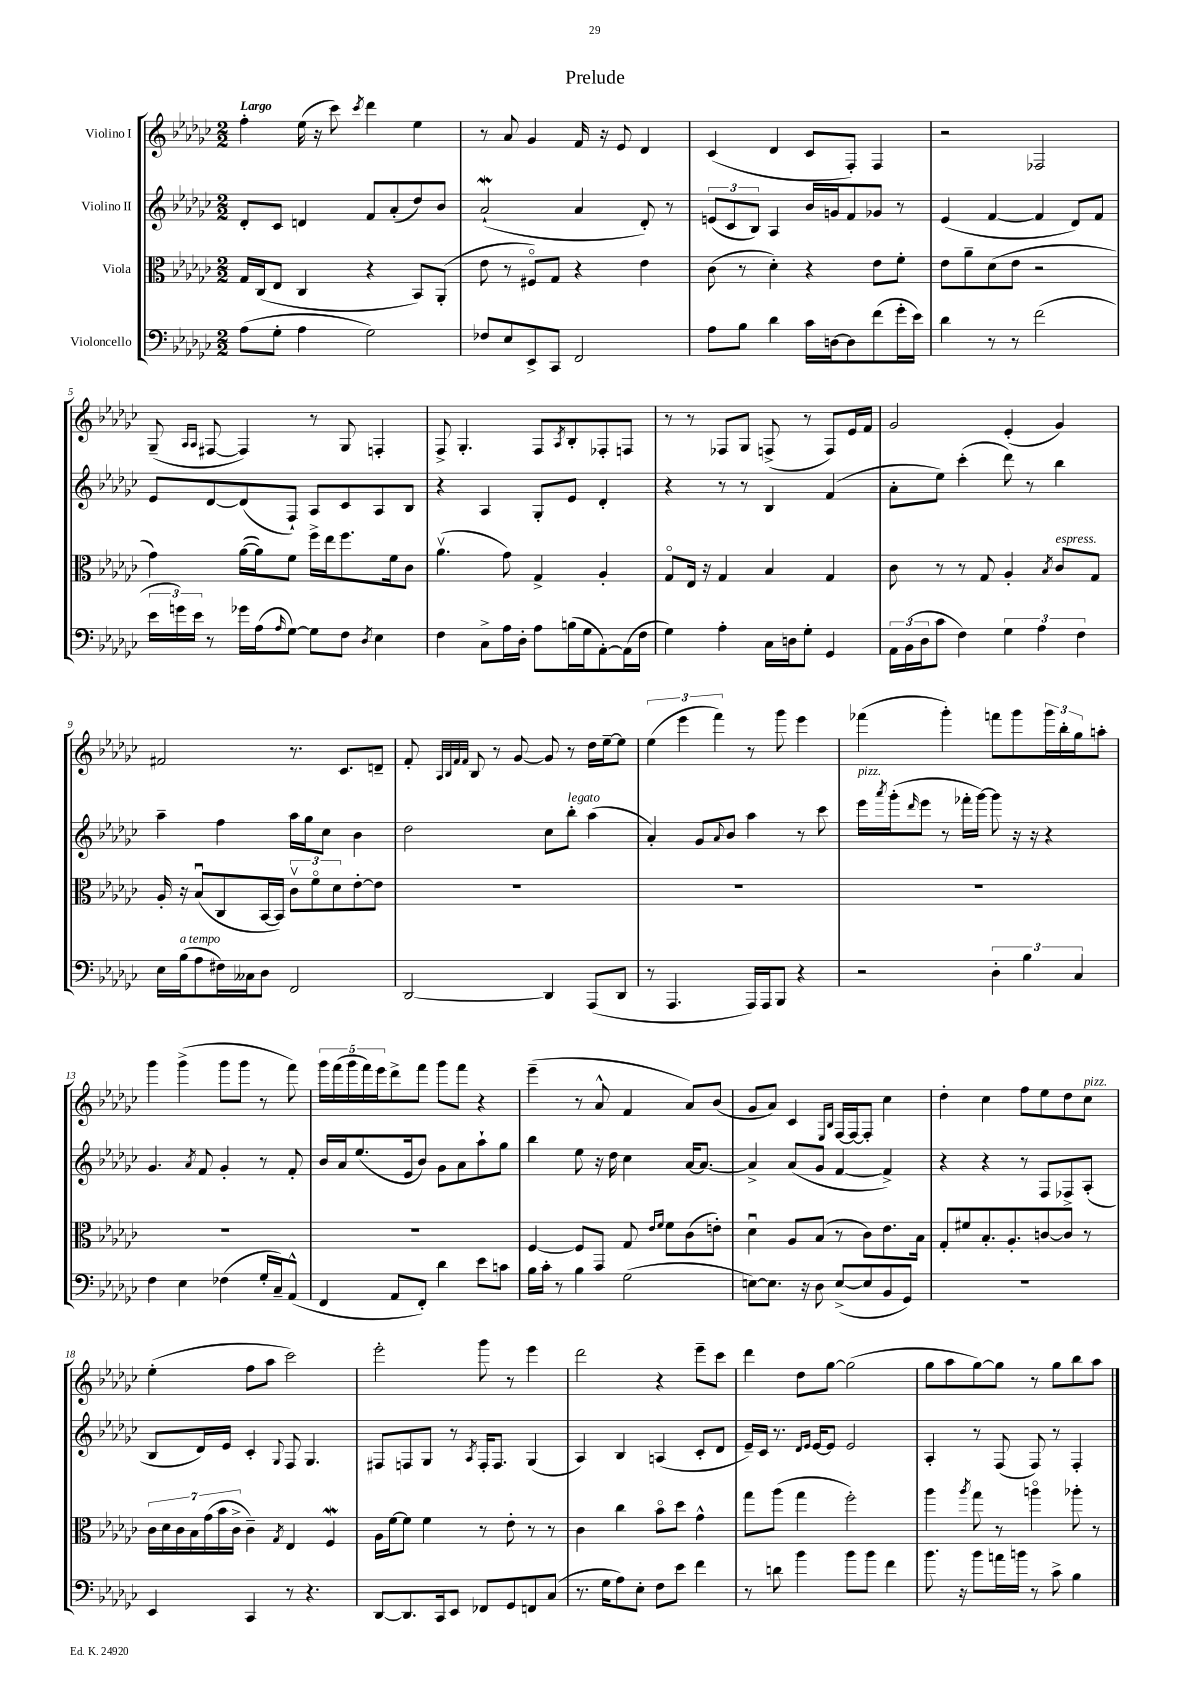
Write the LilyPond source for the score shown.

\header { title = "Prelude" }
<<
\new StaffGroup <<
\new Staff = "s0" \with { instrumentName = "Violino I" } {
    \clef treble \key ges \major \numericTimeSignature \time 2/2 \tempo "Largo"
    f''4-. ees''16( r16 ces'''8) \acciaccatura { ces'''8 } des'''4 ees''4 |
    r8 aes'8 ges'4 f'16 r16 ees'8 des'4 |
    ces'4( des'4 ces'8 f8-.) f4 |
    r2 fes2 |
    ges8--( \grace { aes16 aes16 } fis8~ fis4) r8 ges8 f4-. |
    f8-> ges4.-. f8 \acciaccatura { aes8 } bes8-. fes8-. f8 |
    r8 r8 fes8 ges8 f8->( r8 f8) ees'16 f'16 |
    ges'2 ees'4-.( ges'4) |
    fis'2 r8. ces'8. d'8-- |
    f'8-. \grace { aes32 bes32 f'32 f'32 } bes8 r8 ges'8~ ges'8 r8 des''16 ees''16~-- ees''8 |
    \tuplet 3/2 { ees''4( ees'''4 f'''4) } r8 ges'''8 ees'''4 |
    fes'''4( ges'''4-.) f'''8 ges'''8 \tuplet 3/2 { ges'''16 bes''16-. ges''16 } a''8-. |
    ges'''4 ges'''4->( ges'''8 ges'''8 r8 f'''8) |
    \tuplet 5/4 { ges'''16 f'''16( ges'''16 f'''16) ees'''16 } des'''8-> f'''8 ges'''8 f'''8 r4 |
    ees'''4--( r8 aes'8-^ f'4 aes'8) bes'8( |
    ges'8 aes'8) ces'4 \grace { ees16 bes16 } f16~ f16~ f8-. ces''4 |
    des''4-. ces''4 f''8 ees''8 des''8 ces''8^\markup { \italic "pizz." } |
    ees''4-.( f''8 aes''8 ces'''2) |
    ees'''2-. ges'''8 r8 ees'''4 |
    des'''2 r4 ees'''8-- ces'''8 |
    des'''4 des''8 ges''8~ ges''2( |
    ges''8 aes''8 ges''8~) ges''8 r8 ges''8 bes''8 aes''8 \bar "|." |
}
\new Staff = "s1" \with { instrumentName = "Violino II" } {
    \clef treble \key ges \major \numericTimeSignature \time 2/2
    des'8-. ces'8 d'4 f'8 aes'8-.( des''8) bes'8 |
    aes'2-!\mordent( aes'4 des'8-.) r8 |
    \tuplet 3/2 { e'8( ces'8 bes8) } aes4 bes'16 g'16 f'8 ges'8 r8 |
    ees'4( f'4~ f'4 des'8) f'8 |
    ees'8 des'8~ des'8( f8-!) aes8 ces'8 aes8 bes8 |
    r4 aes4 ges8-. ees'8 des'4-. |
    r4 r8 r8 bes4 f'4( |
    aes'8-. ees''8) ces'''4-.( des'''8) r8 bes''4 |
    aes''4-- f''4 aes''16 ges''16 ces''8 bes'4 |
    des''2 ces''8 bes''8-.^\markup { \italic "legato" } aes''4( |
    aes'4-.) ges'8 \appoggiatura { aes'8 } bes'8 aes''4 r8 ces'''8 |
    ees'''16^\markup { \italic "pizz." } \acciaccatura { aes'''8 } ges'''16-.( \grace { des'''16 } ees'''8 r8 fes'''16-. ges'''16~) ges'''8 r16 r16 r4 |
    ges'4. \acciaccatura { aes'8 } f'8 ges'4-. r8 f'8-. |
    bes'16 aes'16 ees''8.( ees'16 bes'8) ges'8 aes'8 aes''8-! ges''8 |
    bes''4 ees''8 r16 des''16 ces''4 aes'16~ aes'8.~ |
    aes'4-> aes'8( ges'8 f'4~ f'4->) |
    r4 r4 r8 f8 fes8-> aes8-.( |
    bes8 des'16) ees'16 ces'4-. \appoggiatura { ges8 } f8 ges4. |
    fis8 f8 ges8 r8 \acciaccatura { aes8 } f16-. f8. ges4( |
    aes4) bes4 a4( ces'8-. des'8 |
    ees'16--) ces'16 r8. \grace { des'16 ees'16 } ees'16~ ees'8 ees'2 |
    aes4-. r8 f8( f8) r8 f4-. \bar "|." |
}
\new Staff = "s2" \with { instrumentName = "Viola" } {
    \clef alto \key ges \major \numericTimeSignature \time 2/2
    ges16 ces16( ees8 ces4 r4 bes,8) aes,8-.( |
    ees'8 r8 fis8\flageolet) ges8 r4 ees'4 |
    ces'8( r8 des'4-.) r4 ees'8 f'8-. |
    ees'8 aes'8-- des'8( ees'8 r2 |
    ges'4) aes'16~( aes'16) f'8 f''16-> ees''16 f''8. f'16 ces'8 |
    aes'4.\upbow( ges'8) ges4-> aes4-. |
    ges8\flageolet ees16 r16 ges4 bes4 ges4 |
    ces'8 r8 r8 ges8 aes4-. \acciaccatura { bes8 } ces'8^\markup { \italic "espress." } ges8 |
    aes16-. r16 bes8\downbow( ces8 bes,16~ bes,16) \tuplet 3/2 { ces'8\upbow f'8\flageolet des'8 } ees'8~-. ees'8 |
    R1 |
    R1 |
    R1 |
    R1 |
    R1 |
    f4~ f8 ges,8 ges8 \grace { ees'16 f'16 } f'8 ces'8( e'8-.) |
    des'4\downbow aes8 bes8( r8 ces'8) ees'8. bes16 |
    ges8-. fis'8 bes8.-. aes8.-. c'8~ c'8 r8 |
    \tuplet 7/4 { ces'16 des'16 ces'16 bes16 ges'16( bes'16 ces'16-> } ces'4--) \acciaccatura { ges8 } ees4 f4\mordent |
    aes16 f'16~ f'8 f'4 r8 ees'8-. r8 r8 |
    ces'4 ces''4 bes'8\flageolet des''8 ges'4-^ |
    ges''8 aes''8( ges''4 f''2-.) |
    aes''4 \acciaccatura { aes''8 } ges''8 r8 a''4\flageolet aes''8-. r8 \bar "|." |
}
\new Staff = "s3" \with { instrumentName = "Violoncello" } {
    \clef bass \key ges \major \numericTimeSignature \time 2/2
    aes8( ges8-. aes4 ges2) |
    fes8 ees8 ees,8-> ces,8 f,2 |
    aes8 bes8 des'4 ces'16 d16~ d8 f'8( ges'16-. ees'16) |
    des'4 r8 r8 f'2( |
    \tuplet 3/2 { ees'16 g'16) ees'16 } r8 ges'16 aes16( \grace { aes16 } ges8~) ges8 f8 \acciaccatura { des8 } ees4 |
    f4 ces8-> aes16 des16-. aes8 b16( ges16 aes,8~-.) aes,16( f16 |
    ges4) aes4-. ces16 d16 ges8-. ges,4 |
    \tuplet 3/2 { aes,16 bes,16( des16 } ces'8 f4) \tuplet 3/2 { ges4 aes4 f4 } |
    ees16 bes16^\markup { \italic "a tempo" }( aes8 fis16) ceses16 des8 f,2 |
    des,2~ des,4 aes,,8( des,8 |
    r8 aes,,4. aes,,16) aes,,16 bes,,8 r4 |
    r2 \tuplet 3/2 { des4-. bes4 ces4 } |
    f4 ees4 fes4( ges16-. ces16--) aes,8-^( |
    f,4 aes,8 f,8-.) des'4 ees'8 c'8 |
    bes16 ces'16-. r8 bes4 ges2( |
    e8~) e8. r16 des8 e8~->( e8 bes,8 ges,8) |
    R1 |
    ees,4 ces,4 r8 r4. |
    des,8~ des,8. ces,16 ees,8 fes,8 ges,8 f,8 ces8( |
    r8. ges16 aes8) ees8-. f8 ees'8 f'4 |
    r8 d'8 bes'4 bes'8 bes'8 f'4 |
    bes'8. r16 bes'8 a'16 b'16 r8 ces'8-> bes4 \bar "|." |
}
>>
>>
